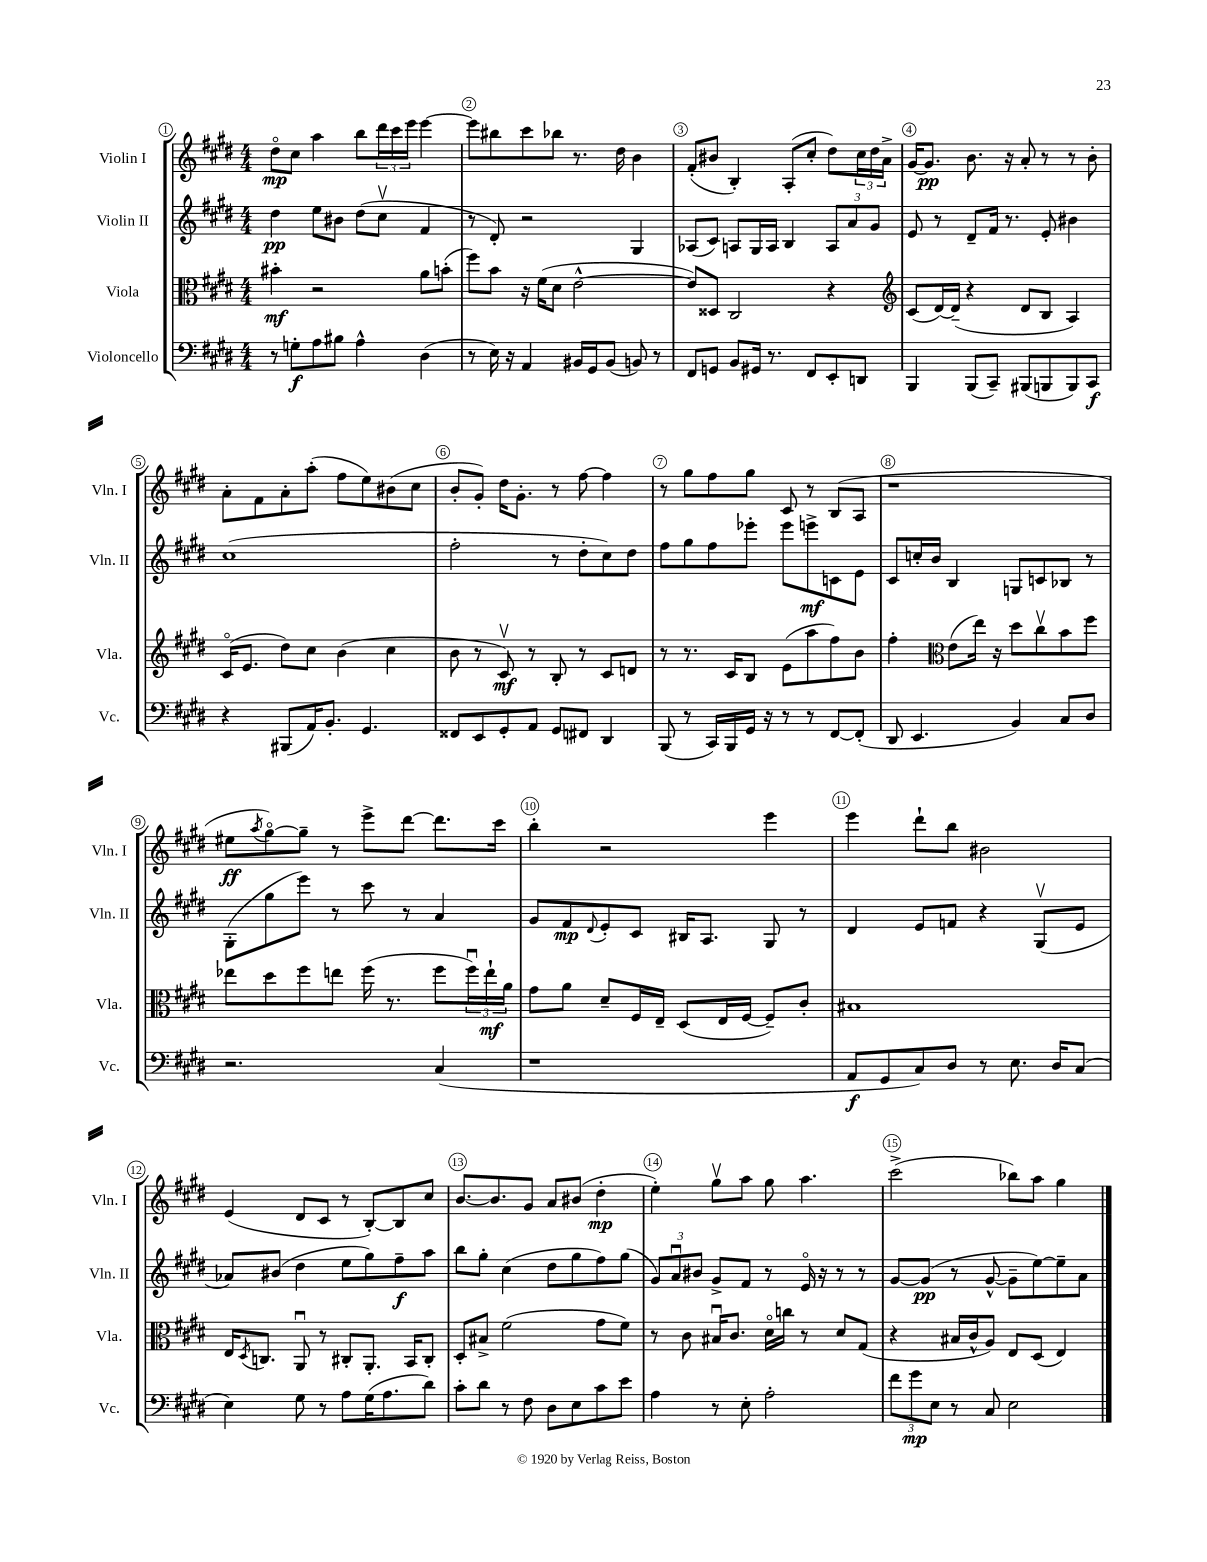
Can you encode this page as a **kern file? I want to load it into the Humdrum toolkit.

**kern	**dynam	**kern	**dynam	**kern	**dynam	**kern	**dynam
*part4	*part4	*part3	*part3	*part2	*part2	*part1	*part1
*staff4	*staff4	*staff3	*staff3	*staff2	*staff2	*staff1	*staff1
*I"Violoncello	*	*I"Viola	*	*I"Violin II	*	*I"Violin I	*
*I'Vc.	*	*I'Vla.	*	*I'Vln. II	*	*I'Vln. I	*
*clefF4	*	*clefC3	*	*clefG2	*	*clefG2	*
*k[f#c#g#d#]	*	*k[f#c#g#d#]	*	*k[f#c#g#d#]	*	*k[f#c#g#d#]	*
*M4/4	*	*M4/4	*	*M4/4	*	*M4/4	*
=1	=1	=1	=1	=1	=1	=1	=1
8r	.	4b#X'\	mf	4dd#\	pp	8dd#\L	mp
8Gn'\L	f	.	.	.	.	8cc#\J	.
8A\	.	2r	.	8ee\L	.	4aa\	.
8B#X\J	.	.	.	8b#X\J	.	.	.
4A^^\	.	.	.	(8dd#\L	.	8bb\L	.
.	.	.	.	8cc#v\J	.	24ddd#\L	.
.	.	.	.	.	.	24ccc#\	.
.	.	.	.	.	.	24eee\JJ	.
(4D#\	.	8a\L	.	4f#/	.	[4eee\	.
.	.	(8bn'\J	.	.	.	.	.
=2	=2	=2	=2	=2	=2	=2	=2
8r	.	8ff#\L)	.	8r	.	8eee\L]	.
16E\)	.	8b\J	.	8d#'/)	.	8bb#X\	.
16r	.	.	.	.	.	.	.
4AA/	.	16r	.	2r	.	8ccc#\	.
.	.	(16f#\KL	.	.	.	.	.
.	.	8d#\J	.	.	.	8bb-X\J	.
16BB#X/LL	.	[2e^^\	.	.	.	8.r	.
16GG#/J	.	.	.	.	.	.	.
(8BB#/J	.	.	.	.	.	.	.
.	.	.	.	.	.	16dd#\	.
8BBn/)	.	.	.	4G#/	.	4b\	.
8r	.	.	.	.	.	.	.
=3	=3	=3	=3	=3	=3	=3	=3
8FF#/L	.	8e/L])	.	(8A-X/L	.	(8f#'/L	.
8GGn/J	.	8D##X/J	.	8c#/J)	.	8b#X/J	.
8BB/L	.	2C#/	.	8An/L	.	4B'/)	.
16GG#X/Jk	.	.	.	16G#/L	.	.	.
8.r	.	.	.	16A/JJ	.	.	.
.	.	.	.	4B/	.	(8A'/L	.
8FF#/L	.	.	.	.	.	8cc#'/J	.
8EE'/	.	4r	.	12A/L	.	8dd#\L)	.
.	.	.	.	12a/	.	.	.
8DDn/J	.	.	.	.	.	24cc#\L	.
.	.	.	.	12g#/J	.	24dd#\	.
.	.	.	.	.	.	24a^\JJ	.
=4	=4	=4	=4	=4	=4	=4	=4
*	*	*clefG2	*	*	*	*	*
4BBB/	.	(8c#/L	.	8e/	.	[16g#/KL	.
.	.	.	.	.	.	8.g#/J]	pp
.	.	[16d#/L)	.	8r	.	.	.
.	.	(16d#~/JJ]	.	.	.	.	.
(8BBB/L	.	4r	.	8d#~/L	.	8.b\	.
8CC#~/J)	.	.	.	16f#/Jk	.	.	.
.	.	.	.	8.r	.	16r	.
(8BBB#X/L	.	8d#/L	.	.	.	8a'/	.
8BBBn/	.	8B/J	.	8e'/	.	8r	.
8BBB/)	.	4A/)	.	4b#X\	.	8r	.
8CC#/J	f	.	.	.	.	8b'\	.
!!LO:LB:g=z
=5	=5	=5	=5	=5	=5	=5	=5
4r	.	(16c#/KL	.	(1cc#	.	8a'\L	.
.	.	8.e/J	.	.	.	.	.
.	.	.	.	.	.	8f#\	.
(8BBB#X/L	.	8dd#\L)	.	.	.	8a'\	.
16AA/K)	.	8cc#\J	.	.	.	(8aa'\J	.
8.BB'/J	.	.	.	.	.	.	.
.	.	(4b\	.	.	.	8ff#\L	.
4.GG#/	.	.	.	.	.	8ee\)	.
.	.	4cc#\	.	.	.	(8b#X\	.
.	.	.	.	.	.	8cc#\J	.
=6	=6	=6	=6	=6	=6	=6	=6
8FF##X/L	.	8b\	.	2ff#'\	.	8b'/L	.
8EE/	.	8r	.	.	.	8g#'/J)	.
8GG#'/	.	8c#v/)	mf	.	.	16dd#\KL	.
.	.	.	.	.	.	8.g#'\J	.
8AA/J	.	8r	.	.	.	.	.
8GG#/L	.	8B'/	.	8r	.	8r	.
8FF#X/J	.	8r	.	8dd#'\L	.	[8ff#\	.
4DD#/	.	8c#/L	.	8cc#\)	.	4ff#\]	.
.	.	8dn/J	.	8dd#\J	.	.	.
=7	=7	=7	=7	=7	=7	=7	=7
(8BBB/	.	8r	.	8ff#\L	.	8r	.
8r	.	8.r	.	8gg#\	.	8gg#\L	.
16CC#/LL)	.	.	.	8ff#\	.	8ff#\	.
16BBB/	.	16c#/KL	.	.	.	.	.
16GG#/JJ	.	8B/J	.	8eee-X'\J	.	8gg#\J	.
16r	.	.	.	.	.	.	.
8r	.	(8e\L	.	8eee-\L	.	8c#/	.
8r	.	8aa\	.	8eeen^\	mf	8r	.
[8FF#/L	.	8ff#\)	.	8cn\	.	(8B/L	.
(8FF#'/J]	.	8b\J	.	8e\J	.	8A/J	.
=8	=8	=8	=8	=8	=8	=8	=8
8DD#/	.	4ff#'\	.	8c#/L	.	1r	.
4.EE/	.	.	.	16ccn'/L	.	.	.
.	.	.	.	16b/JJ	.	.	.
*	*	*clefC3	*	*	*	*	*
.	.	(8e\L	.	4B/	.	.	.
.	.	16ee\Jk)	.	.	.	.	.
.	.	16r	.	.	.	.	.
4BB/)	.	8dd#\L	.	8Gn/L	.	.	.
.	.	8cc#v\	.	8cn/	.	.	.
8C#/L	.	8b\	.	8B-X/J	.	.	.
8D#/J	.	8ff#\J	.	8r	.	.	.
!!LO:LB:g=z
=9	=9	=9	=9	=9	=9	=9	=9
2.r	.	8ee-X\L	.	(8G#'\L	.	8ee#X\L	ff
.	.	.	.	.	.	8qaa/	.
.	.	8dd#\	.	8gg#\	.	[8gg#\)	.
.	.	8ff#\	.	8eee\J)	.	8gg#~\J]	.
.	.	8een\J	.	8r	.	8r	.
.	.	(16ff#\	.	8ccc#\	.	8eee^\L	.
.	.	8.r	.	.	.	.	.
.	.	.	.	8r	.	[8ddd#\J	.
(4C#/	.	8ff#\L	.	4a/	.	8.ddd#\L]	.
.	.	24ff#u\L)	.	.	.	.	.
.	.	24ee`\	mf	.	.	.	.
.	.	.	.	.	.	16ccc#\Jk	.
.	.	24a\JJ	.	.	.	.	.
=10	=10	=10	=10	=10	=10	=10	=10
1r	.	8g#\L	.	8g#/L	.	4bb'\	.
.	.	8a\J	.	8f#/	mp	.	.
.	.	.	.	8qqd#/	.	.	.
.	.	8d#~/L	.	8e'/	.	2r	.
.	.	16F#/L	.	8c#/J	.	.	.
.	.	16E~/JJ	.	.	.	.	.
.	.	(8D#/L	.	16B#X/KL	.	.	.
.	.	.	.	8.A/J	.	.	.
.	.	16E/L	.	.	.	.	.
.	.	[16F#/JJ	.	.	.	.	.
.	.	8F#~/L])	.	8G#/	.	4eee\	.
.	.	8c#'/J	.	8r	.	.	.
=11	=11	=11	=11	=11	=11	=11	=11
8AA/L	f	1B#X	.	4d#/	.	4eee\	.
8GG#/	.	.	.	.	.	.	.
8C#/)	.	.	.	8e/L	.	8ddd#`\L	.
8D#/J	.	.	.	8fn/J	.	8bb\J	.
8r	.	.	.	4r	.	2b#X\	.
8.E\	.	.	.	.	.	.	.
.	.	.	.	(8G#v/L	.	.	.
16D#/KL	.	.	.	.	.	.	.
(8C#/J	.	.	.	8e/J	.	.	.
!!LO:LB:g=z
=12	=12	=12	=12	=12	=12	=12	=12
4E\)	.	16E/KL	.	8a-X/L)	.	(4e/	.
.	.	8qD#/	.	.	.	.	.
.	.	8.Cn/J	.	.	.	.	.
.	.	.	.	(8b#X/J	.	.	.
8G#\	.	8AAu/	.	4dd#\	.	8d#/L	.
8r	.	8r	.	.	.	8c#/J	.
8A\L	.	8C#X'/L	.	8ee\L	.	8r	.
(16G#\K	.	8.AA'/J	.	8gg#\)	.	[8B'/L)	.
8.A\	.	.	.	.	.	.	.
.	.	.	.	8ff#~\	f	8B/]	.
.	.	16BB/KL	.	.	.	.	.
8d#\J)	.	8C#'/J	.	8aa\J	.	8cc#/J	.
=13	=13	=13	=13	=13	=13	=13	=13
8c#'\L	.	8D#'/L	.	8bb\L	.	[8.b/L	.
8d#\J	.	8B#X^/J	.	8gg#'\J	.	.	.
.	.	.	.	.	.	8.b/]	.
8r	.	(2f#\	.	(4cc#\	.	.	.
8F#\	.	.	.	.	.	8g#/J	.
8D#\L	.	.	.	8dd#\L	.	8a/L	.
8E\	.	.	.	8gg#\	.	(8b#X/J	.
8c#\	.	8g#\L	.	8ff#\)	.	4dd#'\	mp
8e\J	.	8f#\J)	.	(8gg#\J	.	.	.
=14	=14	=14	=14	=14	=14	=14	=14
4A\	.	8r	.	12g#/L)	.	4ee'\)	.
.	.	.	.	12au/	.	.	.
.	.	8c#\	.	.	.	.	.
.	.	.	.	12b#X/J	.	.	.
8r	.	16B#Xu/KL	.	8g#^/L	.	8gg#v\L	.
.	.	8.c#/J	.	.	.	.	.
8E'\	.	.	.	8f#/J	.	8aa\J	.
2A'\	.	16d#\LL	.	8r	.	8gg#\	.
.	.	16ccn\JJ	.	.	.	.	.
.	.	8r	.	16e/	.	4.aa\	.
.	.	.	.	16r	.	.	.
.	.	8d#/L	.	8r	.	.	.
.	.	(8G#/J	.	8r	.	.	.
=15	=15	=15	=15	=15	=15	=15	=15
12f#\L	.	4r	.	[8g#/L	.	(2ccc#^\	.
12g#\	mp	.	.	.	.	.	.
.	.	.	.	(8g#/J]	pp	.	.
12E\J	.	.	.	.	.	.	.
8r	.	16B#X/LL	.	8r	.	.	.
.	.	16c#^^/J	.	.	.	.	.
8C#/	.	8A/J)	.	[8g#^^/	.	.	.
2E\	.	8E/L	.	8g#~\L]	.	8bb-X\L)	.
.	.	(8D#/J	.	[8ee\)	.	8aa\J	.
.	.	4E/)	.	8ee~\]	.	4gg#\	.
.	.	.	.	8a\J	.	.	.
==	==	==	==	==	==	==	==
*-	*-	*-	*-	*-	*-	*-	*-
